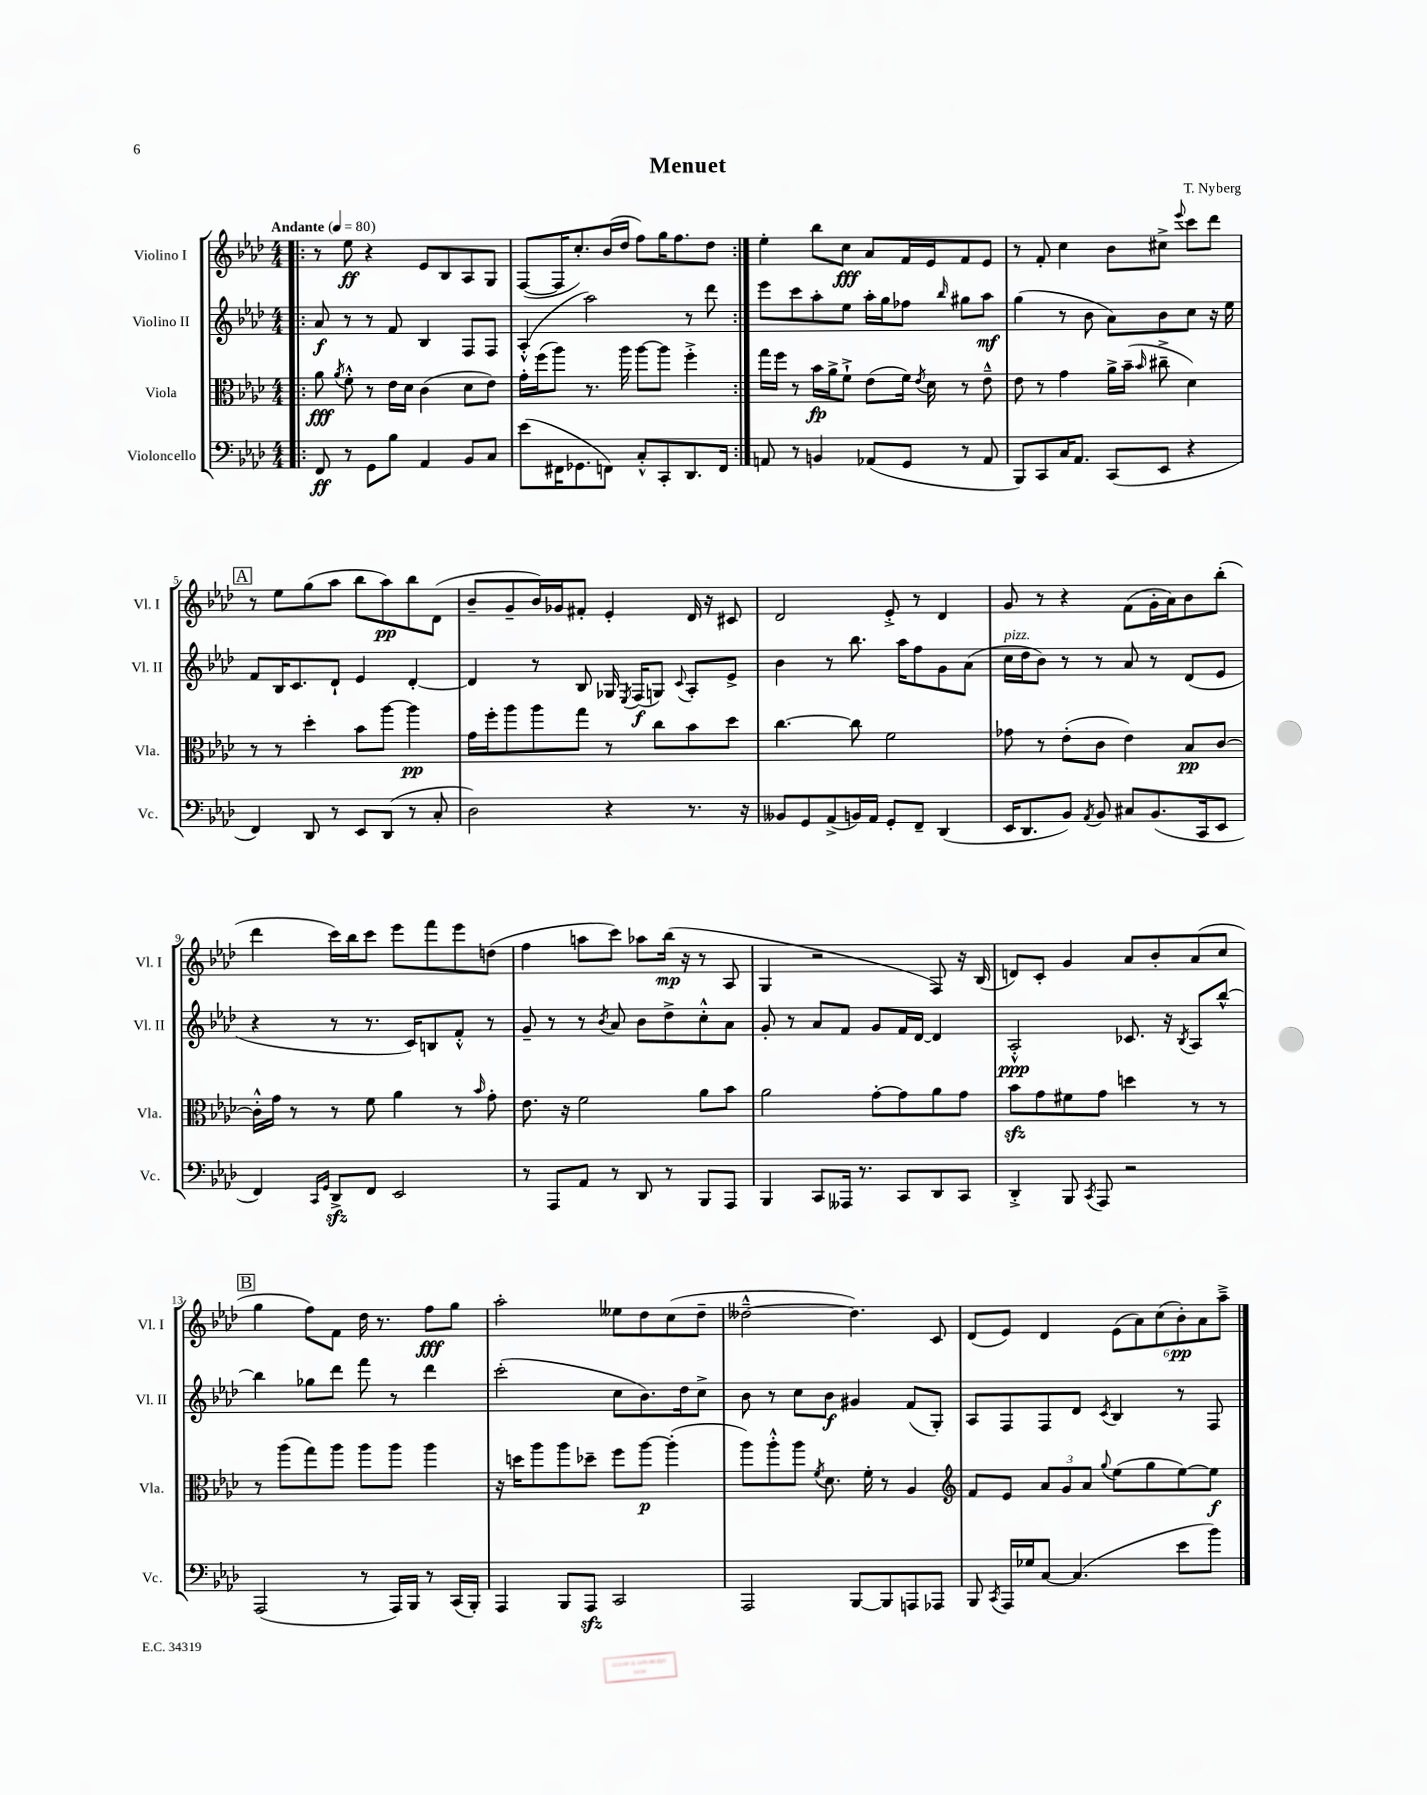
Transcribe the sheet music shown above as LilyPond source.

\header { title = "Menuet" composer = "T. Nyberg" }
<<
\new StaffGroup <<
\new Staff = "s0" \with { instrumentName = "Violino I" shortInstrumentName = "Vl. I" } {
    \clef treble \key aes \major \numericTimeSignature \time 4/4 \tempo "Andante" 4 = 80
    \autoBeamOff \repeat volta 2 { \bar ".|:" r8 ees''8\ff r4 ees'8[ bes8 aes8 g8] |
    f8[~( f16 c''8.-.) bes'16( des''16] f''8[) g''16 f''8. des''8] | }
    ees''4-. bes''8[ c''8]\fff aes'8[ f'16 ees'16 f'8 ees'8] |
    r8 f'8-. c''4 bes'8[ cis''8]-> \appoggiatura { ees'''8 } c'''8[ des'''8] |
    \mark \markup { \box "A" } r8 ees''8[ g''8( aes''8] bes''8[ aes''8\pp) bes''8 des'8]( |
    bes'8[-- g'8-- bes'16) ges'16 fis'8]-. ees'4-. des'16 r16 cis'8 |
    des'2 ees'8-.-> r8 des'4 |
    g'8 r8 r4 f'8[( g'16-. aes'16) bes'8 bes''8]-.( |
    des'''4 c'''16[) bes''16 c'''8] ees'''8[ f'''8 ees'''8 d''8]( |
    f''4 a''8[ c'''8]) aes''8[ bes''16]\mp( r16 r8 aes8 |
    g4 r2 f8) r16 bes16( |
    d'8[) c'8]-. g'4 aes'8[ bes'8-. aes'8( c''8] |
    \mark \markup { \box "B" } g''4 f''8[) f'8] des''16 r8. f''8[\fff g''8] |
    aes''2-. eeses''8[ des''8 c''8( des''8]-- |
    deses''2~---^ deses''4.) c'8 |
    des'8[( ees'8]) des'4 \tuplet 6/4 { ees'8[( aes'8) c''8( bes'8-.\pp) aes'8 aes''8]---> } \bar "|." |
}
\new Staff = "s1" \with { instrumentName = "Violino II" shortInstrumentName = "Vl. II" } {
    \clef treble \key aes \major \numericTimeSignature \time 4/4
    \autoBeamOff \repeat volta 2 { \bar ".|:" aes'8\f r8 r8 f'8 bes4 f8[ f8] |
    aes4-.-^( aes''2) r8 des'''8 | }
    ees'''8[ c'''8 aes''8-. ees''8] aes''16[-. g''16 fes''8] \grace { bes''16 } gis''8[ aes''8]\mf |
    g''4( r8 bes'8 aes'8[) bes'8 c''8] r16 ees''16 |
    \mark \markup { \box "A" } f'8[ bes16 c'8. des'8]-! ees'4 des'4~-. |
    des'4 r8 bes8 ges16 \acciaccatura { ees8 } f16[\f( g8]) \appoggiatura { c'8 } aes8[-. ees'8]-> |
    bes'4 r8 bes''8. aes''16[ f''8 g'8 aes'8]( |
    c''16[^\markup { \italic "pizz." } des''16 bes'8]) r8 r8 aes'8 r8 des'8[( ees'8] |
    r4 r8 r8. c'16[) b8 f'8]-.-^ r8 |
    g'8-- r8 r8 \acciaccatura { bes'8 } aes'8 bes'8[ des''8-> c''8-.-^ aes'8] |
    g'8-. r8 aes'8[ f'8] g'8[ f'16 des'16]~ des'4 |
    aes2-.-^\ppp ces'8. r16 \acciaccatura { bes8 } aes8[ bes''8]~-^ |
    \mark \markup { \box "B" } bes''4 ges''8[ des'''8] f'''8 r8 des'''4 |
    c'''2-.( c''8[ bes'8.) des''16 c''8]-> |
    bes'8 r8 c''8[ bes'8]\f gis'4 f'8[( g8]-.) |
    aes8[ f8 f8 des'8] \acciaccatura { c'8 } bes4 r8 f8 \bar "|." |
}
\new Staff = "s2" \with { instrumentName = "Viola" shortInstrumentName = "Vla." } {
    \clef alto \key aes \major \numericTimeSignature \time 4/4
    \autoBeamOff \repeat volta 2 { \bar ".|:" aes'8\fff \acciaccatura { aes'8 } f'8-.-^ r8 ees'16[ des'16] c'4( des'8[ ees'8]) |
    g'16[-. f''16( aes''8]) r8. aes''16 aes''8[~ aes''8] f''4-.-> | }
    g''16[ f''16] r8 bes'16[\fp aes'16-> f'8]-!-> ees'8[( f'16]) \acciaccatura { ees'8 } des'16 r8 ees'8---^ |
    ees'8 r8 g'4 aes'16[-> bes'16]--( \grace { bes'16 } cis''8---> des'4) |
    \mark \markup { \box "A" } r8 r8 des''4-. bes'8[ aes''8]~ aes''4\pp |
    g'16[ f''16-. aes''8 aes''8 g''8] r8 c''8[ bes'8 des''8] |
    c''4.~ c''8 f'2 |
    ges'8 r8 ees'8[-.( c'8] ees'4) bes8[\pp c'8]~ |
    c'16[-.-^ g'16] r8 r8 f'8 aes'4 r8 \grace { bes'16 } g'8-. |
    ees'8. r16 f'2 aes'8[ bes'8] |
    aes'2 g'8[~-. g'8 aes'8 g'8] |
    bes'8[\sfz g'8 fis'8 g'8] d''4 r8 r8 |
    \mark \markup { \box "B" } r8 aes''8[( g''8) aes''8] aes''8[ aes''8] aes''4 |
    r16 d''16[ aes''8 aes''8 des''8]-- f''8[ aes''8]~\p aes''4-.( |
    aes''8[) aes''8-.-^ aes''8] \acciaccatura { f'8 } des'8. f'16-. r8 aes4 |
    \clef treble f'8[ ees'8] \tuplet 3/2 { aes'8[ g'8 aes'8] } \appoggiatura { g''8 } ees''8[( g''8 ees''8~) ees''8]\f \bar "|." |
}
\new Staff = "s3" \with { instrumentName = "Violoncello" shortInstrumentName = "Vc." } {
    \clef bass \key aes \major \numericTimeSignature \time 4/4
    \autoBeamOff \repeat volta 2 { \bar ".|:" f,8\ff r8 g,8[ bes8] aes,4 bes,8[ c8] |
    ees'8[( fis,16 ges,8. f,8]) c8[-.-^ c,8-. des,8. f,16] | }
    a,8 r8 b,4 aes,8[( g,8] r8 aes,8 |
    bes,,8[) c,8 c16 aes,8.] c,8[( ees,8] r4 |
    \mark \markup { \box "A" } f,4) des,8 r8 ees,8[ des,8]( r8 c8-. |
    des2) r4 r8. r16 |
    beses,8[ g,8 aes,8->( b,16) aes,16] g,8[-. f,8]-- des,4( |
    ees,16[ des,8. bes,8]) \acciaccatura { aes,8 } bes,8 cis8[ bes,8.( c,16 ees,8] |
    f,4) \grace { c,16[ g,16] } des,8[->\sfz f,8] ees,2 |
    r8 aes,,8[ aes,8] r8 des,8 r8 bes,,8[ aes,,8] |
    bes,,4 c,8[ aeses,,16] r8. c,8[ des,8 c,8] |
    des,4-.-> bes,,8 \acciaccatura { c,8 } aes,,8 r2 |
    \mark \markup { \box "B" } aes,,2( r8 aes,,16[) bes,,16] r8 c,16[( bes,,16]-.) |
    aes,,4 bes,,8[ aes,,8]\sfz c,2 |
    aes,,2 bes,,8[~ bes,,8 a,,8 aes,,8] |
    bes,,8 \acciaccatura { c,8 } aes,,16[ ges16 c8]~ c4.( ees'8[ bes'8]) \bar "|." |
}
>>
>>
